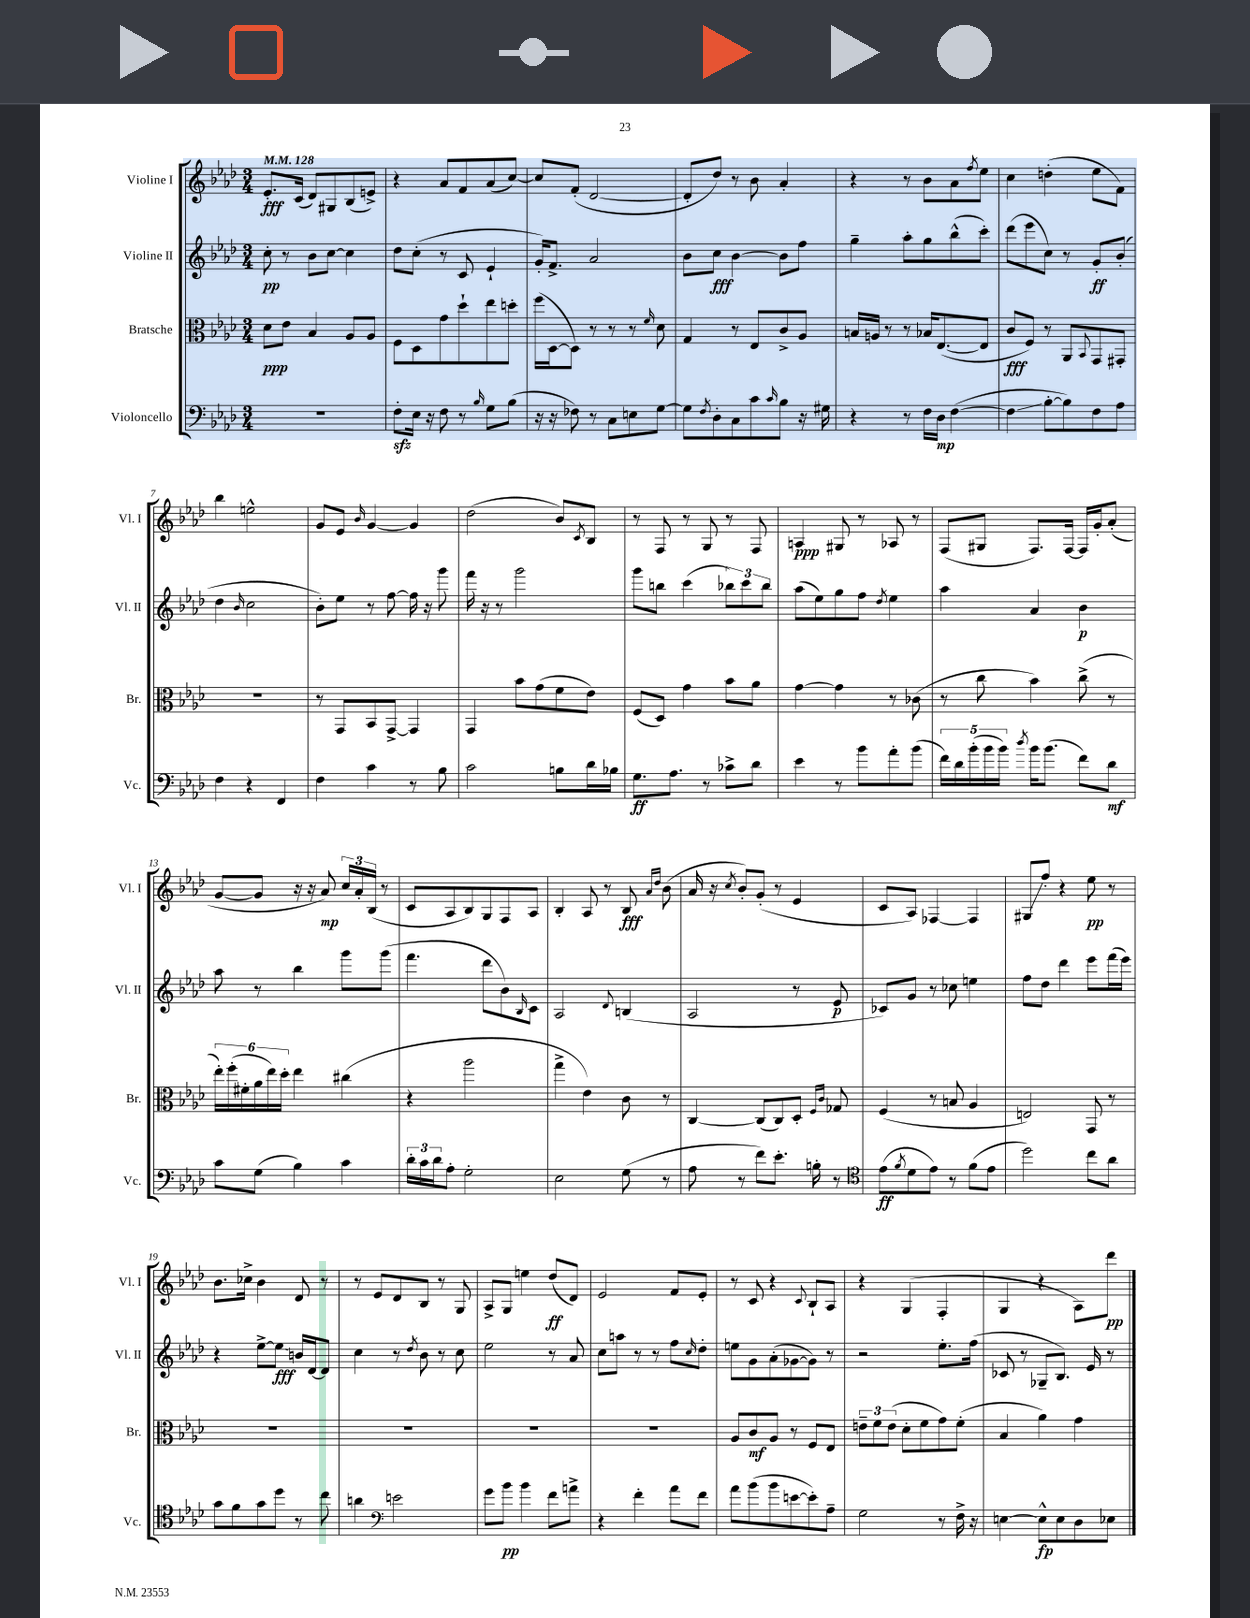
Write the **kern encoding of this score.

**kern	**kern	**kern	**kern
*staff4	*staff3	*staff2	*staff1
*clefF4	*clefC3	*clefG2	*clefG2
*k[b-e-a-d-]	*k[b-e-a-d-]	*k[b-e-a-d-]	*k[b-e-a-d-]
*M3/4	*M3/4	*M3/4	*M3/4
*MM128	*MM128	*MM128	*MM128
2.r	8d-\L	8cc'\	8.e-'/L
.	8e-\J	8r	.
.	.	.	(16c/Jk
.	4B-/	8b-\L	8d-/L)
.	.	[8cc\J	8G#/
.	8A-/L	4cc\]	(8B-/
.	8A-/J	.	8e^/J)
=	=	=	=
8F'\L	8F\L	8dd-\L	4r
16E-\Jk	8D-\	(8cc'\J	.
16r	.	.	.
8F\	8g\	8r	8a-/L
8r	8dd-`\	8c/	8f/
16qqB-/	.	.	.
8G\L	8ee-\	4e-`/	(8a-/
(8B-\J	8dd'\J	.	[8cc/J)
=	=	=	=
16r	(16ff\LL	16g'/LK)	8cc/]L
16r	[16D-\J	8.f^/J	.
8F-\)	8D-\]J)	.	(8f'/J
8r	8r	2a-/	[2d-/
8C\L	8r	.	.
8E\	8r	.	.
.	16qqf/	.	.
[8G\J	8d-\	.	.
=	=	=	=
8G\]L	4G/	8b-\L	8d-'/]L
8qF/	.	.	.
8D-'\	.	8cc\J	8dd-/J)
8C\	8r	[4b-\	8r
8c\	8E-/L	.	8b-\
16qqc/	.	.	.
8B-\J	8c^/	8b-\]L	4a-'/
16r	8A-/J	8ff\J	.
16G#\	.	.	.
=	=	=	=
4r	16B/LL	4gg~\	4r
.	16A/JJ	.	.
.	8r	.	.
8r	8r	8aa-'\L	8r
16F\LL	16B-/LK	8gg\	8b-\L
16D-\JJ	([8.E-/	.	.
([4F\	.	(8bb-^^\	8a-\
.	.	.	8qff/
.	8E-/]J	8ccc'\J)	8ee-\J
=	=	=	=
4F\]	8c/L	(8ddd-\L	4cc\
.	8F/J)	8eee-\	.
[8B-'\L	8r	8cc\J)	(4dd'\
8B-\])	8AA-/L	8r	.
.	8qqBB-/	.	.
8F\	8GG/	8g'/L	8ee-\L
8A-\J	8GG#'/J	(8b-'/J	8f\J)
=	=	=	=
4F\	2.r	4dd-\	4bb-\
.	.	16qqb-/	.
4r	.	2cc\	2ee^^\
4FF/	.	.	.
=	=	=	=
4F\	8r	8b-'\L)	8g/L
.	8GG/L	8ee-\J	8e-/J
.	.	.	16qqb-/
4c\	8BB-/	8r	[4g/
.	[8GG^/J	[8ff\	.
8r	4GG/]	16ff\]	4g/]
.	.	16r	.
8B-\	.	8ggg\	.
=	=	=	=
2c\	4GG/	16fff\	(2dd-\
.	.	16r	.
.	.	8r	.
.	8b-\L	2ggg\	.
.	(8g\	.	.
8B\L	8f\	.	8b-/L)
.	.	.	8qc/
16d-\L	8e-\J)	.	8B-/J
16B-\JJ	.	.	.
=	=	=	=
8.G\L	(8F/L	8ggg\L	8r
.	8D-/J)	8bb\J	8F/
8.A-\J	.	.	.
.	4g\	(4ccc\	8r
8r	.	.	8G/
8c-^\L	8b-\L	12bb-\L)	8r
.	.	12ccc\	.
8d-\J	8a-\J	.	8F/
.	.	12bb-\J	.
=	=	=	=
4e-\	[4g\	(8aa-\L	4A/
.	.	8ee-\)	.
8r	4g\]	8gg\	8G#/
8b-\L	.	8ff\J	8r
.	.	8qdd-/	.
8a-'\	8r	4ee-\	8A-/
(8b-\J	(8c-\	.	8r
=	=	=	=
20f\LL)	8r	4aa-\	(8F/L
20d-\	.	.	.
(20b-'\	.	.	.
.	8cc\	.	8G#/J
20b-\	.	.	.
20b-\JJ)	.	.	.
8qdd-/	.	.	.
16b-\LK	4b-\)	4a-/	8.F/L)
(8.b-\J	.	.	.
.	.	.	[16F/Jk
8f\L)	(8cc^\	4b-\	16F/]LL
.	.	.	16g'/J
8d-\J	8r	.	(8a-'/J
=	=	=	=
8c\L	24ee-'\LL)	8aa-\	[8g/L
.	(24ff'\	.	.
.	24f#'\	.	.
(8G\J	24a-\	8r	8g/]J
.	24ee-\)	.	.
.	24dd-'\JJ	.	.
4B-\)	4ee-\	4bb-\	16r
.	.	.	16r
.	.	.	8a-/)
4c\	(4cc#\	8ggg\L	24cc/LL
.	.	.	24a-'/
.	.	.	(24B-/JJ
.	.	(8ggg\J	8r
=	=	=	=
24d-'\LL	4r	4.fff\	8c/L
24c\	.	.	.
24d-\J	.	.	.
8A-'\J	.	.	8A-/
2G'\	2aa-\	.	8B-/)
.	.	8ddd-\L	8G/
.	.	8b-\)	8F/
.	.	16qqB-/	.
.	.	8c\J	8A-/J
=	=	=	=
2E-\	4gg^\	2A-/	4B-'/
.	4e-\)	.	8A-/
.	.	.	8r
.	.	8qqd-/	.
(8G\	8c\	(4B/	8B-/
.	.	.	16qqa-/LL
.	.	.	16qqdd-/JJ
8r	8r	.	(8b-\
=	=	=	=
8A-\	[4C/	2A-/	16a-/
.	.	.	16r
.	.	.	8qcc/
8r	.	.	8b-'/L)
8f\L)	(8C/]L	.	(8g'/J
8.e-'\J	8C/)	.	8r
.	8D-'/J	8r	4e-/
16B'\	.	.	.
.	16qqF/LL	.	.
.	16qqc/JJ	.	.
8r	8G-/	8e-/	.
=	=	=	=
*clefC4	*	*	*
(8e-\L	(4F/	8c-/L)	8c/L
8qf/	.	.	.
8d-\	.	8g/J	8A-/J)
8e-\J)	8r	8r	[4F-/
8r	8B/	8cc-\	.
(8f\L	4A-/	4ee\	4F-/]
8e-\J	.	.	.
=	=	=	=
2dd-\)	2E/)	8ff\L	8G#/L
.	.	8dd-\J	8ff'/J
.	.	4ddd-\	4r
8cc\L	8GG/	8eee-\L	8ee-\
8a-\J	8r	(16fff\L	8r
.	.	16eee-\JJ)	.
=	=	=	=
8g\L	2.r	4r	8.b-\L
8f\	.	.	.
.	.	.	16cc-^\Jk
8g\	.	[8ee-^\L	4b-\
8dd-\J	.	8ee-\]J	.
8r	.	16b/LL	8d-/
.	.	[16d-/J	.
8cc\	.	8d-/]J	8r
=	=	=	=
4a\	2.r	4cc\	8r
.	.	.	8e-/L
*clefF4	*	*	*
2e\	.	8r	8d-/
.	.	8qdd-/	.
.	.	8b-\	8B-/J
.	.	8r	8r
.	.	8cc\	8G/
=	=	=	=
8g\L	2.r	2ee-\	8A-^/L
8b-\J	.	.	8G/J
4b-\	.	.	4ee\
8f\L	.	8r	(8dd-/L
8a^\J	.	8a-/	8d-/J)
=	=	=	=
4r	2.r	8cc\L	2e-/
.	.	8aa\J	.
4f'\	.	8r	.
.	.	8r	.
8a-\L	.	8ff\L	8f/L
.	.	16qqcc/	.
8f\J	.	8dd-'\J	8e-'/J
=	=	=	=
8a-\L	8A-/L	8ee\L	8r
(8b-\	8c/	8g\	8c/
8b-\	8A-/J	(8a-'\	4r
[8e\	8r	[8g-\	.
.	.	.	8qqc/
8e'\])	8F/L	8g-\]J)	8B-`/L
8A-~\J	8E-/J	8r	8A-/J
=	=	=	=
2G\	12e~\L	2r	4r
.	12f\	.	.
.	(12e\J	.	.
.	8d-'\L	.	(4G/
.	8f\	.	.
8r	8g\)	8.ee-'\L	4F'/
16F^\	(8f'\J	.	.
16r	.	(16ff\Jk	.
=	=	=	=
[4E\	4B-/	8c-/	4G/
.	.	8r	.
8E^^\]L	4a-\)	8G-~/L	4r
8E\	.	8.B-/J)	.
8D-\	4g\	.	8A-\L)
.	.	16e-/	.
8E-\J	.	8r	8ddd-\J
==	==	==	==
*-	*-	*-	*-
